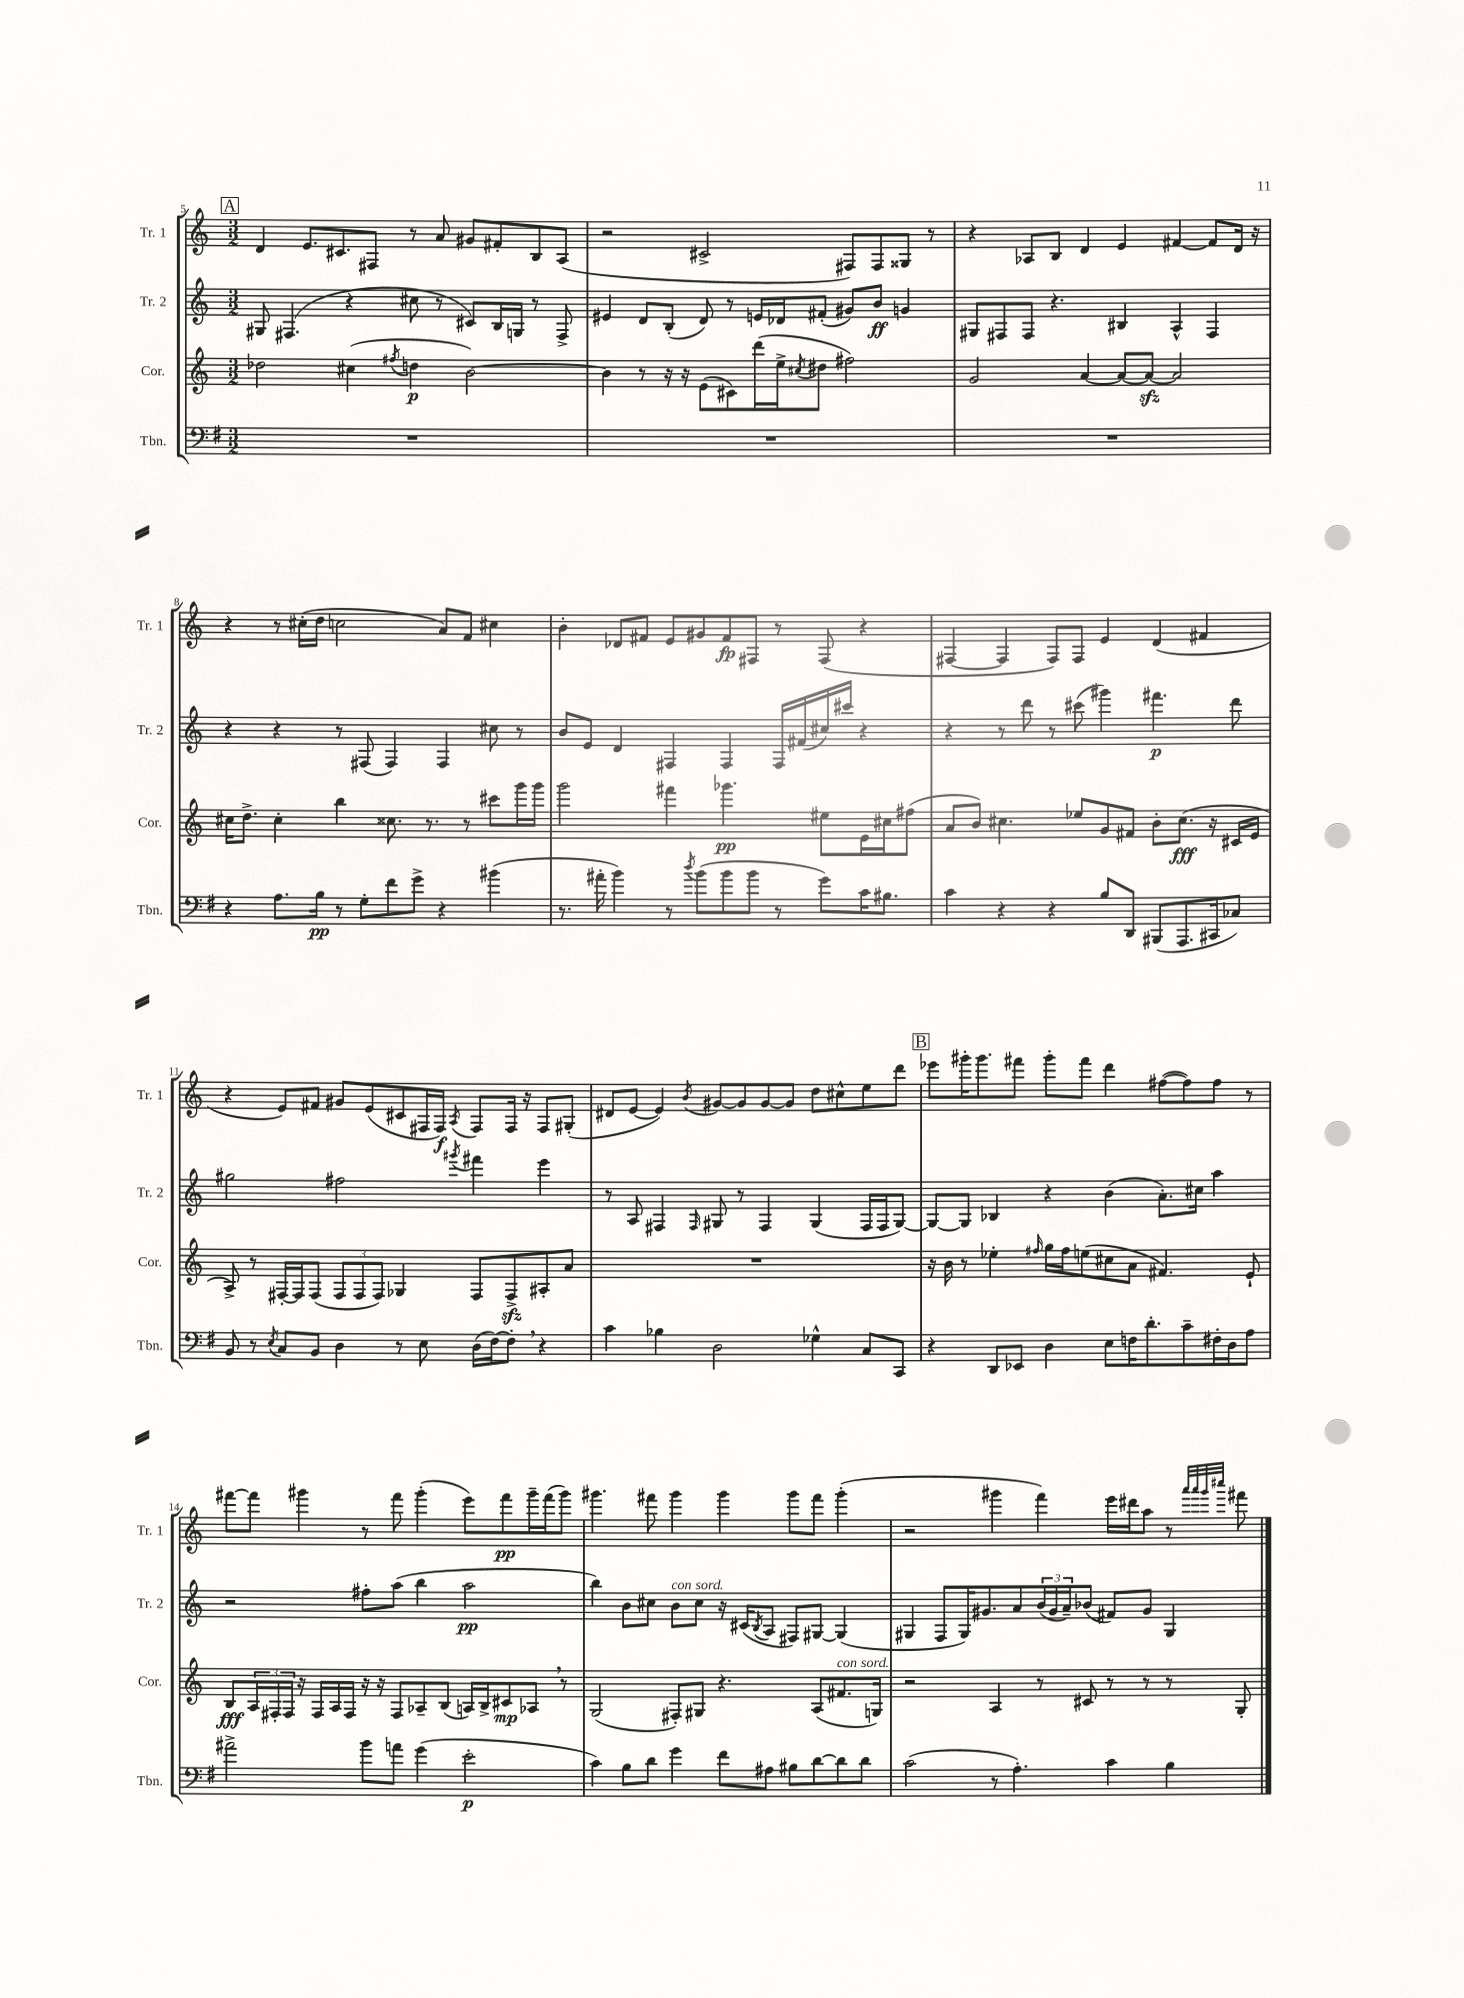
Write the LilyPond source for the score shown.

<<
\new StaffGroup <<
\new Staff = "s0" \with { instrumentName = "Tr. 1" shortInstrumentName = "Tr. 1" } {
    \clef treble \key c \major \numericTimeSignature \time 3/2
    \mark \markup { \box "A" } d'4 e'8. cis'8. fis8 r8 a'8 gis'8 fis'8-. b8 a8( |
    r2 cis'2-> fis8) fis8 gisis8 r8 |
    r4 aes8 b8 d'4 e'4 fis'4~ fis'8 d'16 r16 |
    r4 r8 cis''16-.( d''16 c''2 a'8) f'8 cis''4 |
    b'4-. des'8 fis'8 e'8 gis'8 fis'8\fp fis8 r8 fis8( r4 |
    fis4~ fis4 fis8) fis8 e'4 d'4( fis'4 |
    r4 e'8) fis'8 gis'8 e'8( cis'8 fis16 fis16\f) \acciaccatura { a8 } fis8 fis16 r16 fis8 gis8-.( |
    dis'8 e'8~ e'4) \acciaccatura { b'8 } gis'8~ gis'8 gis'8~ gis'8 d''8 cis''8-^ e''8 d'''8 |
    \mark \markup { \box "B" } ees'''8 gis'''16-. gis'''8. fis'''8 gis'''8-. fis'''8 d'''4 fis''8~( fis''8) fis''8 r8 |
    fis'''8~ fis'''8 gis'''4 r8 fis'''8 gis'''4-.( e'''8) fis'''8\pp gis'''16-- fis'''16( gis'''8) |
    gis'''4. fis'''8 gis'''4 gis'''4 gis'''8 fis'''8 gis'''4-.( |
    r2 gis'''4 f'''4) e'''16 dis'''16 a''8 r8 \grace { a'''32 a'''32 gis'''32 cis''''32 } fis'''8 \bar "|." |
}
\new Staff = "s1" \with { instrumentName = "Tr. 2" shortInstrumentName = "Tr. 2" } {
    \clef treble \key c \major \numericTimeSignature \time 3/2
    \mark \markup { \box "A" } gis8 fis4.( r4 cis''8 r8 cis'8) b16 g16 r8 fis8-> |
    eis'4 d'8 b8-.( d'8) r8 e'16 des'16 fis'8-.( gis'8) b'8\ff g'4 |
    gis8 fis8 fis8 r4. bis4 a4-^ fis4 |
    r4 r4 r8 fis8( fis4) fis4 cis''8 r8 |
    b'8 e'8 d'4 fis4 fis4 fis16 fis'16( cis''16) cis'''16 r4 |
    r4 r8 d'''8 r8 cis'''8( gis'''4) fis'''4.\p d'''8 |
    gis''2 fis''2 \acciaccatura { gis'''8 } fis'''4 e'''4 |
    r8 a8 fis4 \grace { fis16 } gis8 r8 fis4 gis4( fis16 fis16 gis8~) |
    \mark \markup { \box "B" } gis8~ gis8 bes4 r4 b'4( a'8.-.) cis''16 a''4 |
    r2 fis''8-. a''8( b''4 a''2\pp |
    b''4) b'8 cis''8 b'8^\markup { \italic "con sord." } cis''8 r16 cis'16( \acciaccatura { b8 } a8 fis8) gis8~ gis4( |
    gis4 f8 gis16) gis'8. a'8 \tuplet 3/2 { b'16( gis'16 a'16--) } bes'8( fis'8) gis'8 gis4 \bar "|." |
}
\new Staff = "s2" \with { instrumentName = "Cor." shortInstrumentName = "Cor." } {
    \clef treble \key c \major \numericTimeSignature \time 3/2
    \mark \markup { \box "A" } des''2 cis''4( \acciaccatura { fis''8 } d''4\p b'2~) |
    b'4 r8 r16 r16 e'8( cis'8) d'''16( e''16-> \acciaccatura { cis''8 } dis''8 fis''2) |
    g'2 a'4~ a'8~ a'8~\sfz a'2 |
    cis''16 d''8.-> cis''4-. b''4 cisis''8. r8. r8 cis'''8 g'''16 g'''16 |
    g'''2 fis'''4 ges'''4.\pp eis''8 e'16 cis''16 fis''8( |
    a'8 b'8) cis''4. ees''8 g'8 fis'8 b'8-. cis''8.\fff( r16 cis'16 e'16 |
    a8->) r8 fis16~-. fis16 fis8( \tuplet 3/2 { fis8 fis8 fis8) } ges4 fis8 fis8->\sfz ais8-. a'8 |
    R1. |
    \mark \markup { \box "B" } r16 b'16 r8 ees''4-. \grace { fis''16 } g''16 fis''16 e''8( cis''8 a'8 fis'4.) e'8-! |
    b8\fff \tuplet 3/2 { a16 fis16-. fis16 } r16 fis16 a16 fis16 r16 r16 fis8 aes8-- b8( a16) b16-> cis'8\mp aes8 \breathe r8 |
    g2( fis8-.) gis8 r4. a8( fis'8.^\markup { \italic "con sord." } g16) |
    r2 a4 r8 cis'8 r8 r8 r8 g8-. \bar "|." |
}
\new Staff = "s3" \with { instrumentName = "Tbn." shortInstrumentName = "Tbn." } {
    \clef bass \key g \major \numericTimeSignature \time 3/2
    \mark \markup { \box "A" } R1. |
    R1. |
    R1. |
    r4 a8. b16\pp r8 g8-. fis'8 g'8-> r4 bis'4( |
    r8. ais'16-. b'4) r8 \acciaccatura { d''8 } b'8( b'8 b'8 r8 g'8) c'16 bis8. |
    c'4 r4 r4 b8 d,8 bis,,8( a,,8. cis,16 ces8) |
    b,8 r8 \acciaccatura { e8 } c8 b,8 d4 r8 e8 d16( fis16~) fis8-. \breathe r4 |
    c'4 bes4 d2 ges4-^ c8 c,8 |
    \mark \markup { \box "B" } r4 d,8 ees,8 d4 e8 f16 d'8.-. c'8-- fis16-. d16 a8 |
    ais'2-> b'8 a'8 g'4( e'2-.\p |
    c'4) b8 d'8 g'4 fis'8 ais8 bis8 d'8~ d'8 d'8 |
    c'2( r8 a4.-.) c'4 b4 \bar "|." |
}
>>
>>
\layout { \context { \Score currentBarNumber = #5 } }
